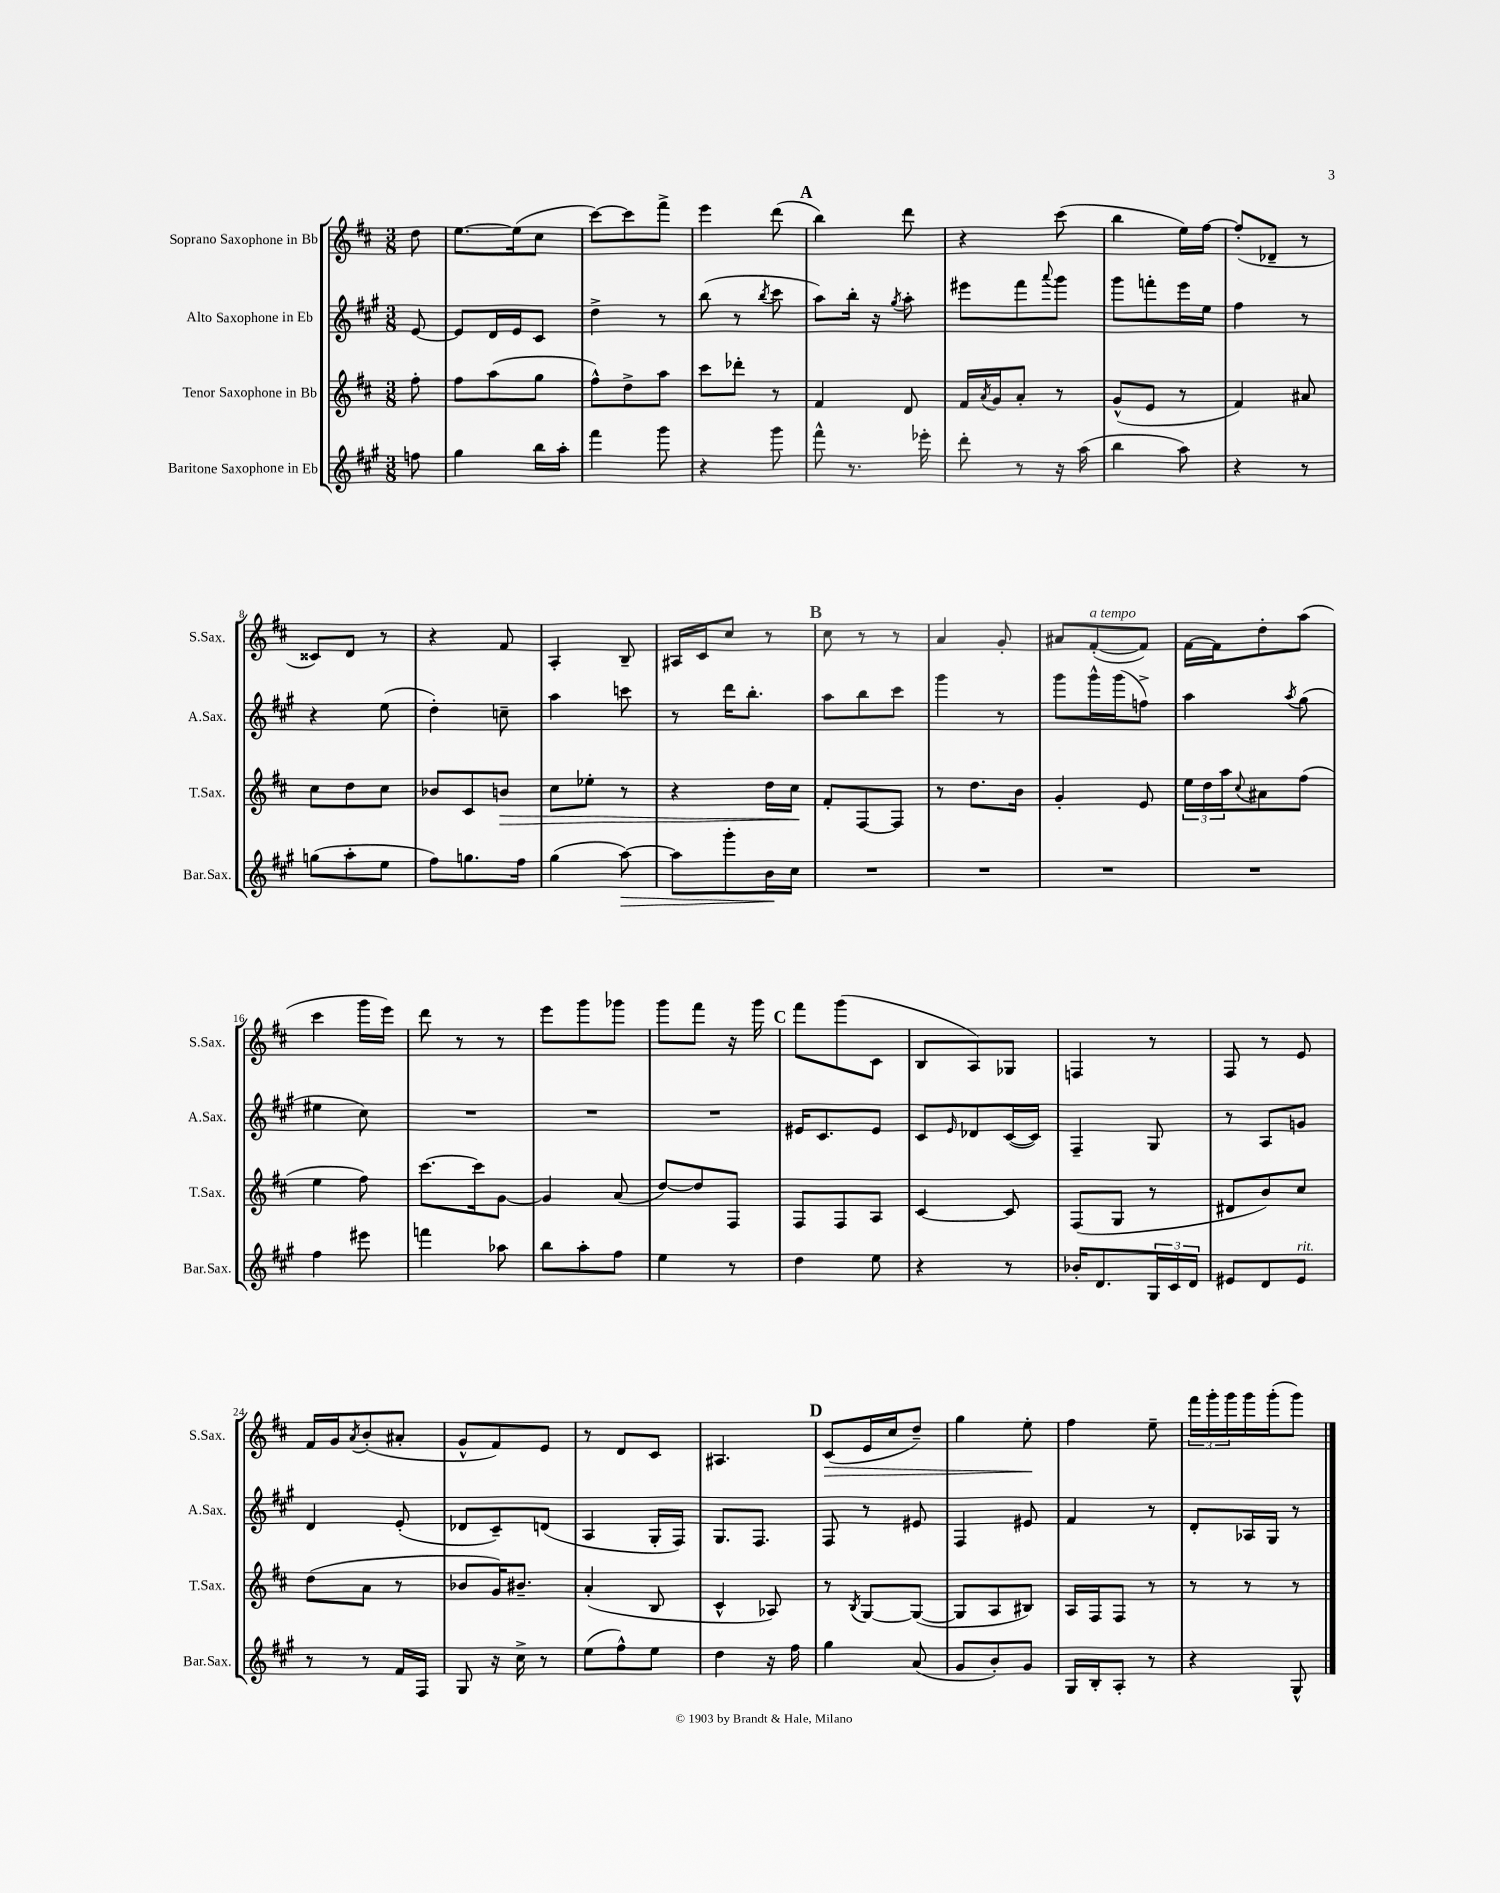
<<
\new StaffGroup <<
\new Staff = "s0" \with { instrumentName = "Soprano Saxophone in Bb" shortInstrumentName = "S.Sax." } {
    \clef treble \key d \major \numericTimeSignature \time 3/8 \partial 8
    d''8 |
    e''8.~ e''16( cis''8 |
    cis'''8~) cis'''8 fis'''8-> |
    e'''4 d'''8( |
    \mark \markup { \bold "A" } b''4) d'''8 |
    r4 cis'''8( |
    b''4 e''16) fis''16~ |
    fis''8-.( des'8-- r8 |
    cisis'8) d'8 r8 |
    r4 fis'8 |
    a4-. b8-- |
    ais16 cis'16 cis''8 r8 |
    \mark \markup { \bold "B" } cis''8 r8 r8 |
    a'4 g'8-. |
    ais'8 fis'8~-.^\markup { \italic "a tempo" }( fis'8) |
    fis'16~ fis'16 d''8-. a''8( |
    cis'''4 g'''16 e'''16) |
    d'''8 r8 r8 |
    e'''8 g'''8 ges'''8 |
    g'''8 fis'''8 r16 g'''16 |
    \mark \markup { \bold "C" } fis'''8 g'''8( cis'8 |
    b8 a8) ges8 |
    f4 r8 |
    fis8 r8 e'8 |
    fis'16 g'16 \acciaccatura { a'8 } b'8-.( ais'8-. |
    g'8-^ fis'8) e'8 |
    r8 d'8 cis'8 |
    ais4. |
    \mark \markup { \bold "D" } cis'8\>( e'16 cis''16 d''8--) |
    g''4 e''8-.\! |
    fis''4 e''8-- |
    \tuplet 3/2 { fis'''16 g'''16-. g'''16 } g'''16 g'''16-.( g'''8) \bar "|." |
}
\new Staff = "s1" \with { instrumentName = "Alto Saxophone in Eb" shortInstrumentName = "A.Sax." } {
    \clef treble \key a \major \numericTimeSignature \time 3/8 \partial 8
    e'8~ |
    e'8 d'16 e'16 cis'8 |
    d''4-> r8 |
    b''8( r8 \acciaccatura { b''8 } cis'''8 |
    \mark \markup { \bold "A" } a''8) b''16-. r16 \acciaccatura { gis''8 } a''8-. |
    eis'''8 fis'''8 \appoggiatura { a'''8 } gis'''8 |
    gis'''8 f'''8-. e'''16 e''16 |
    fis''4 r8 |
    r4 e''8( |
    d''4-.) c''8-- |
    a''4 c'''8 |
    r8 d'''16 b''8.-. |
    \mark \markup { \bold "B" } a''8 b''8 cis'''8 |
    gis'''4 r8 |
    gis'''8 gis'''16-^ gis'''16( f''8->) |
    a''4 \acciaccatura { a''8 } gis''8( |
    eis''4 cis''8) |
    R4. |
    R4. |
    R4. |
    \mark \markup { \bold "C" } eis'16 cis'8. eis'8 |
    cis'8 \grace { e'16 } des'8 cis'16~( cis'16) |
    fis4-- gis8 |
    r8 a8 g'8 |
    d'4 e'8-.( |
    des'8 cis'8--) d'8( |
    a4 gis16-. fis16) |
    gis8. fis8. |
    \mark \markup { \bold "D" } fis8 r8 eis'8 |
    fis4 eis'8 |
    fis'4 r8 |
    d'8-. aes16 gis16 r8 \bar "|." |
}
\new Staff = "s2" \with { instrumentName = "Tenor Saxophone in Bb" shortInstrumentName = "T.Sax." } {
    \clef treble \key d \major \numericTimeSignature \time 3/8 \partial 8
    fis''8-. |
    fis''8 a''8( g''8 |
    fis''8-^) d''8-> a''8 |
    cis'''8 des'''8-. r8 |
    \mark \markup { \bold "A" } fis'4 d'8 |
    fis'16 \acciaccatura { a'8 } g'16 a'8-. r8 |
    g'8-^( e'8 r8 |
    fis'4) ais'8 |
    cis''8 d''8 cis''8 |
    bes'8 cis'8 b'8\> |
    cis''8 ees''8-. r8 |
    r4 d''16 cis''16\! |
    \mark \markup { \bold "B" } fis'8-. fis8~ fis8 |
    r8 d''8. b'16 |
    g'4-. e'8 |
    \tuplet 3/2 { e''16 d''16 a''16 } \appoggiatura { cis''8 } ais'8 fis''8( |
    e''4 fis''8) |
    cis'''8.~ cis'''16 g'8~ |
    g'4 a'8( |
    d''8~) d''8 fis8 |
    \mark \markup { \bold "C" } fis8 fis8 a8 |
    cis'4~ cis'8 |
    fis8( g8 r8 |
    dis'8 b'8) cis''8 |
    d''8( a'8 r8 |
    bes'8 g'16) bis'8.-- |
    a'4-.( b8 |
    cis'4-^ aes8) |
    \mark \markup { \bold "D" } r8 \acciaccatura { b8 } g8~ g8~( |
    g8 a8 bis8) |
    a16 fis16 fis8 r8 |
    r8 r8 r8 \bar "|." |
}
\new Staff = "s3" \with { instrumentName = "Baritone Saxophone in Eb" shortInstrumentName = "Bar.Sax." } {
    \clef treble \key a \major \numericTimeSignature \time 3/8 \partial 8
    f''8 |
    gis''4 b''16 a''16-. |
    fis'''4 gis'''8 |
    r4 gis'''8 |
    \mark \markup { \bold "A" } fis'''8-^ r8. ees'''16-. |
    d'''8-. r8 r16 a''16( |
    b''4 a''8) |
    r4 r8 |
    g''8( a''8-. e''8 |
    fis''8) g''8. fis''16 |
    gis''4( a''8~\>) |
    a''8 gis'''8-. b'16\! cis''16 |
    \mark \markup { \bold "B" } R4. |
    R4. |
    R4. |
    R4. |
    fis''4 eis'''8 |
    f'''4 aes''8 |
    b''8 a''8-. fis''8 |
    e''4 r8 |
    \mark \markup { \bold "C" } d''4 e''8 |
    r4 r8 |
    bes'16-. d'8. \tuplet 3/2 { gis16 cis'16 d'16 } |
    eis'8 d'8 eis'8^\markup { \italic "rit." } |
    r8 r8 fis'16 fis16 |
    gis8 r16 cis''16-> r8 |
    e''8( fis''8-^) e''8 |
    d''4 r16 fis''16 |
    \mark \markup { \bold "D" } gis''4 a'8( |
    gis'8 b'8-.) gis'8 |
    gis16 b16-. a8-. r8 |
    r4 gis8-^ \bar "|." |
}
>>
>>
